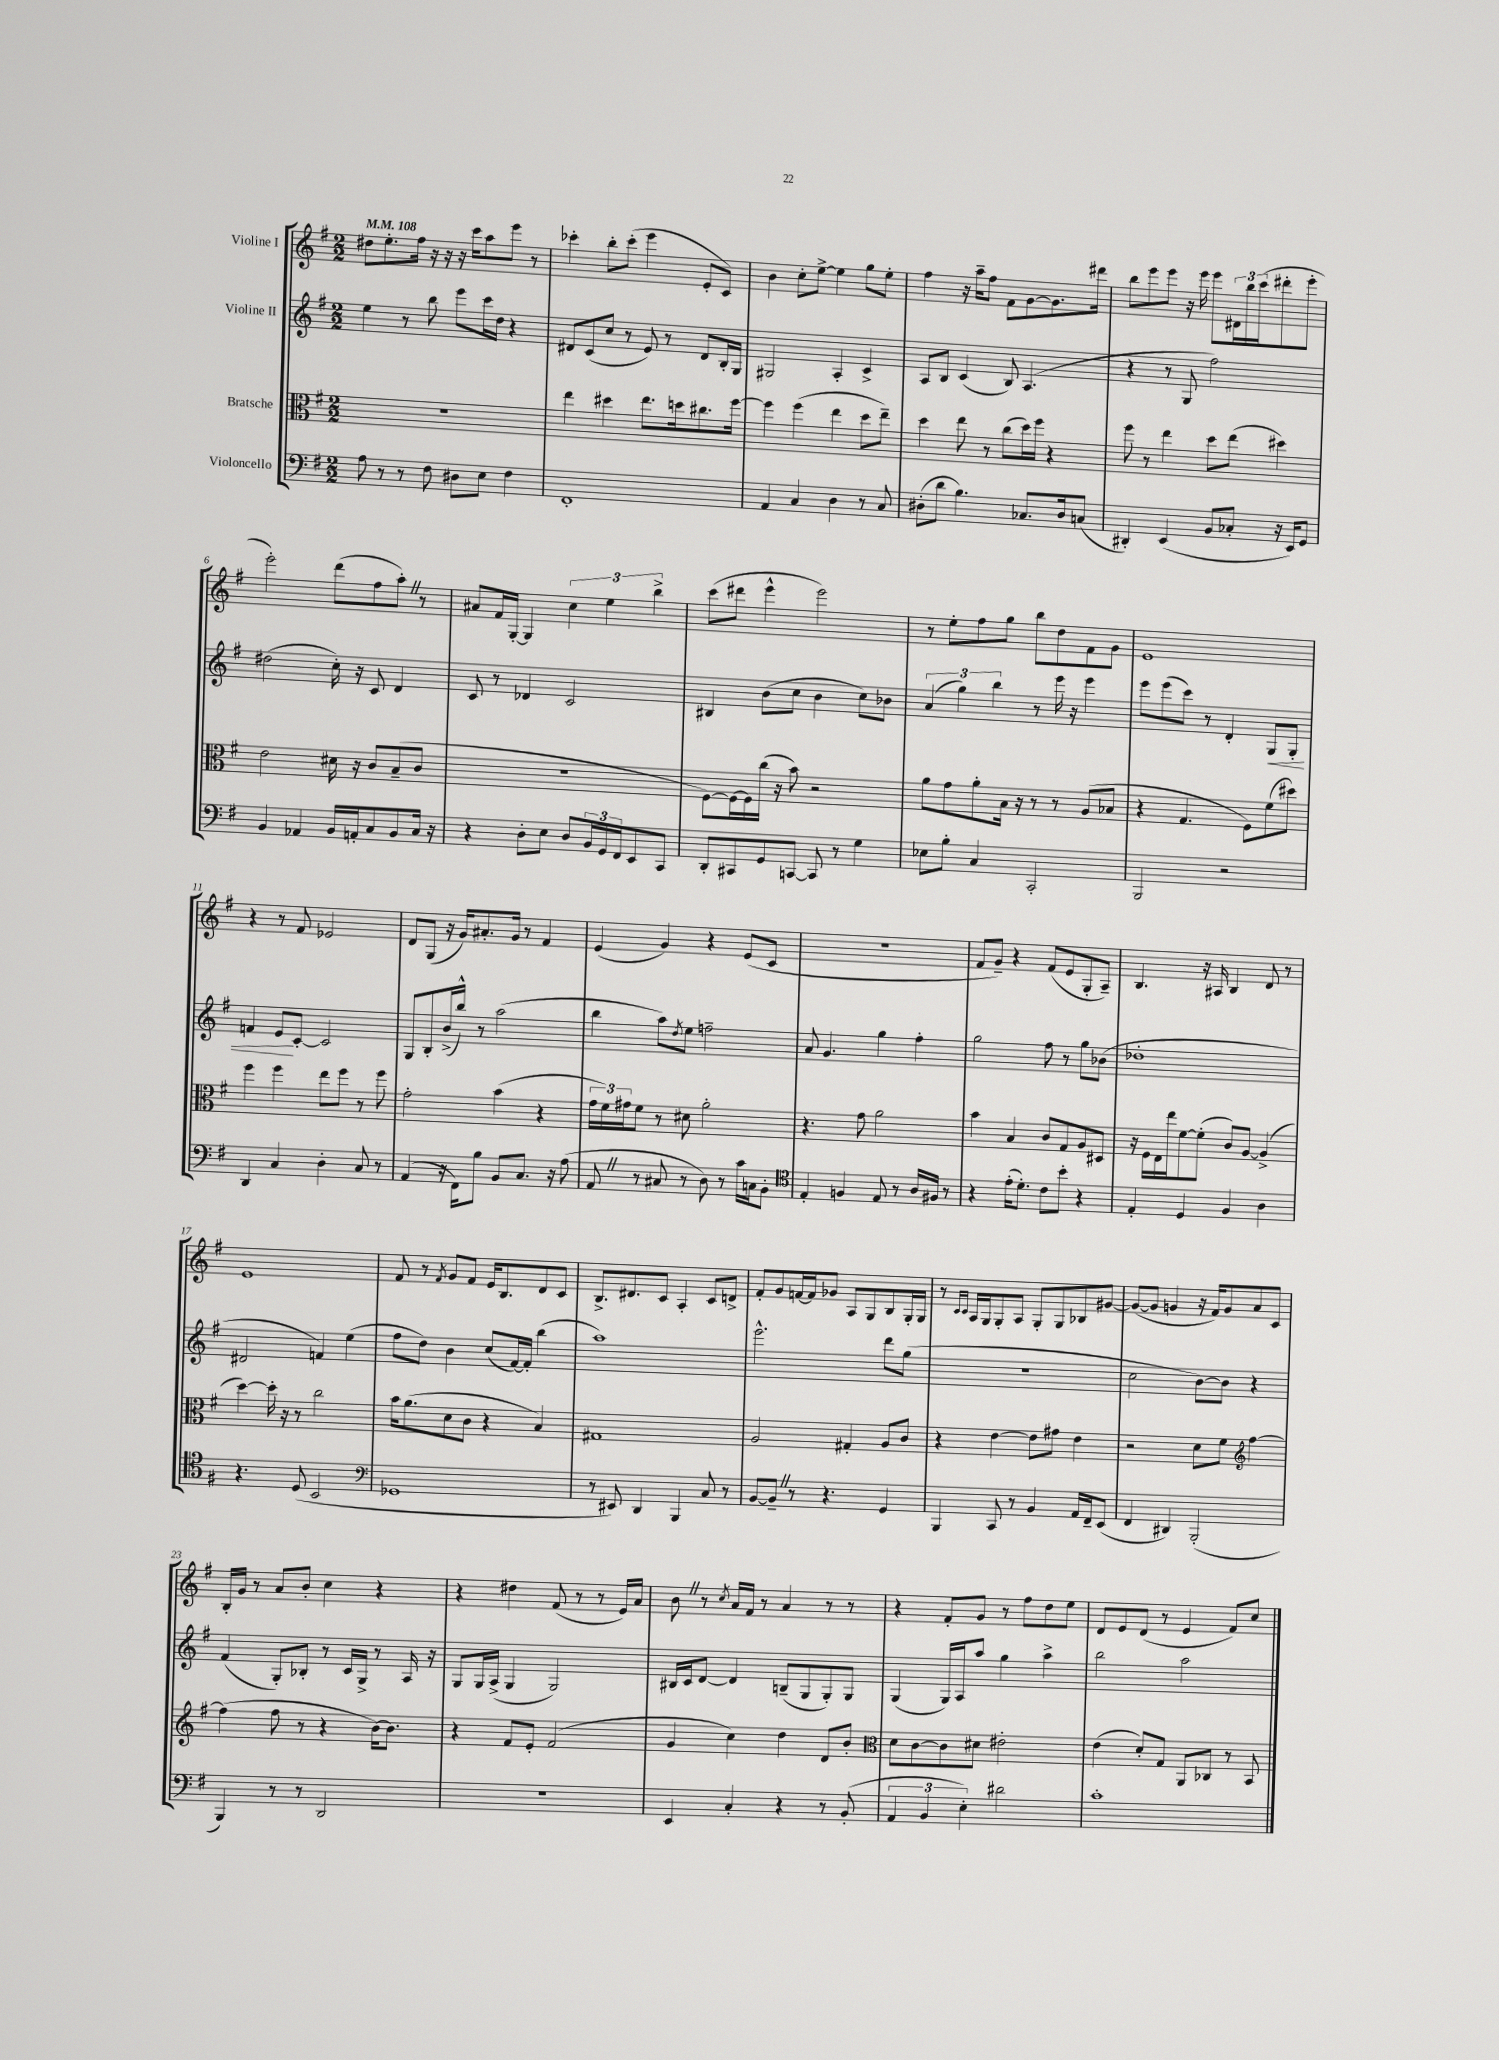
<<
\new StaffGroup <<
\new Staff = "s0" \with { instrumentName = "Violine I" } {
    \clef treble \key g \major \numericTimeSignature \time 2/2 \tempo 4 = 108
    dis''8 e''8.-. fis''16 r16 r16 r16 c'''16 a''8 e'''8 r8 |
    ces'''4-. b''8-. ces'''8-.( e'''4 e'8-. c'8) |
    b'4 c''8-. e''8~-> e''4 g''8 e''8-. |
    fis''4 r16 a''16-- fis''8 fis'8 g'8~ g'8. dis'''16 |
    b''8 e'''8 e'''8 r16 e'''16 e'''8 \tuplet 3/2 { dis'16 b''16 c'''16( } dis'''8-. e'''8-. |
    e'''2-.) d'''8( fis''8 a''8-.) \once \override BreathingSign.text = \markup { \musicglyph "scripts.caesura.straight" } \breathe r8 |
    ais'8 fis'16 g16~-. g4 \tuplet 3/2 { c''4 e''4 b''4-> } |
    c'''8( dis'''8 e'''4-^ e'''2) |
    r8 e''8-. fis''8 g''8 b''8 d''8 fis'8 g'8 |
    e'1 |
    r4 r8 fis'8 ees'2 |
    d'8 g8( r16 g'16) ais'8.-. g'16 r8 fis'4 |
    e'4( g'4) r4 e'8( c'8 |
    R1 |
    fis'8 g'8--) r4 fis'8( e'8 g8-. a8--) |
    b4. r16 ais16 b4 d'8 r8 |
    e'1 |
    fis'8 r8 \acciaccatura { fis'8 } g'8 fis'8 e'16 b8. d'8 c'8 |
    b8.-> dis'8. c'8 a4-. c'8 d'8-> |
    fis'8-. g'8 f'16~ f'16 ges'8 a8 g8 b8 g16-. g16 |
    r8 \grace { c'16 c'16 } a16 g16 g8-. a8 g8-. g8 bes8 gis'8~ |
    gis'8~( gis'8 g'4 r16 fis'16) g'8 a'8 c'8 |
    b16-. g'16 r8 a'8 b'8-. c''4 r4 |
    r4 dis''4 fis'8( r8 r8 e'16) a'16 |
    b'8 \once \override BreathingSign.text = \markup { \musicglyph "scripts.caesura.straight" } \breathe r8 \acciaccatura { c''8 } a'16 fis'16 r8 a'4 r8 r8 |
    r4 fis'8-. g'8 r8 fis''8 d''8 e''8 |
    d'8 e'8 d'8( r8 e'4 fis'8) c''8 \bar "|." |
}
\new Staff = "s1" \with { instrumentName = "Violine II" } {
    \clef treble \key g \major \numericTimeSignature \time 2/2
    e''4 r8 b''8 e'''8 c'''16 d''16 r4 |
    dis'8 c'8( c''8 r8 e'8) r8 dis'8 b16-. g16 |
    gis2 a4-. c'4-> |
    a8 b8 c'4( b8) a4.( |
    r4 r8 g8 fis''2) |
    dis''2( c''16-.) r16 c'8 d'4 |
    c'8 r8 des'4 c'2 |
    bis4 b'8( c''8 b'4 c''8) bes'8 |
    \tuplet 3/2 { a'4( g''4) b''4 } r8 e'''16 r16 e'''4 |
    e'''8 e'''8( c'''8) r8 d'4-. g8\< g8-. |
    f'4 e'8\! c'8~-. c'2 |
    g8 b8-. b'16->( b''16-^) r8 a''2( |
    b''4 a''8) \acciaccatura { d''8 } e''8 f''2-- |
    a'8 g'4. g''4 fis''4-. |
    g''2 fis''8 r8 g''8 bes'8( |
    des''1-. |
    dis'2 f'4) e''4( |
    fis''8 d''8) b'4 c''8( fis'16~) fis'16-. b''4( |
    a''1) |
    e'''2.-^ d'''8 g''8( |
    R1 |
    c''2 b'8~) b'8 r4 |
    fis'4( g8-.) bes8-. r8 c'16 g16-> r8 a16 r16 |
    g8 g16 a16->( g4 g2) |
    bis16 c'16 d'8~ d'4 b8--( g8 g8-.) g8 |
    g4( g16) a16 a''8 g''4 a''4-> |
    b''2 a''2 \bar "|." |
}
\new Staff = "s2" \with { instrumentName = "Bratsche" } {
    \clef alto \key g \major \numericTimeSignature \time 2/2
    R1 |
    e''4 dis''4 e''8. d''16 cis''8. fis''16~ |
    fis''4 fis''4( e''4 d''8 e''8--) |
    d''4 e''8 r8 c''8( d''16) fis''16 r4 |
    fis''8 r8 e''4 d''8 e''8( dis''4) |
    e'2 dis'16 r16 c'8 b8--( c'8 |
    R1 |
    fis8~) fis16~ fis16 c''16( r16 b'8) r2 |
    a'8 g'8 a'8-. b16 r16 r8 r8 a8( bes8 |
    r4 g4. fis8) fis'8( dis''8) |
    fis''4 fis''4 e''8 fis''8 r8 fis''8 |
    g'2-. b'4( r4 |
    \tuplet 3/2 { g'16 fis'16) gis'16 } fis'8 r8 dis'8 a'2-. |
    r4. g'8 a'2 |
    b'4 b4 c'8 g8 a8 dis8 |
    r16 fis16 e16 e''16 fis'8~ fis'8-.( c'8) a8~ a4->( |
    d''4~) d''16-. r16 r8 c''2 |
    b'16 a'8.( d'8 c'8 r4 b4) |
    gis1 |
    a2 gis4-. a8 c'8 |
    r4 e'4~ e'8 gis'8 e'4 |
    r2 d'8 fis'8 \clef treble fis''4~ |
    fis''4( fis''8 r8 r4 b'16~) b'8. |
    r4 fis'8 e'8-. fis'2( |
    g'4 c''4) d''4 d'8 b'8-. |
    \clef alto d'8 c'8~ c'8 dis'8 eis'2-. |
    e'4( d'8-.) g8 a,8 ces8 r8 b,8 \bar "|." |
}
\new Staff = "s3" \with { instrumentName = "Violoncello" } {
    \clef bass \key g \major \numericTimeSignature \time 2/2
    a8 r8 r8 fis8 dis8 e8 fis4 |
    fis,1-. |
    a,4 c4 d4 r8 c8 |
    dis8-.( d'8 b4.) ces8. dis16 c8( |
    dis,4-.) e,4( b,8 ces8-. r16 e,16) g,8 |
    b,4 aes,4 b,16 a,16-. c8 b,8 c16 r16 |
    r4 d8-. e8 d8 \tuplet 3/2 { b,16 g,16 fis,16 } e,8 c,8 |
    d,8-. cis,8 g,8 c,8~ c,8 r8 g4 |
    ees8 b8-. c4 c,2-. |
    b,,2 r2 |
    d,4 c4 d4-. c8 r8 |
    a,4( r16 fis,16) b8 b,8 c8. r16 a8( |
    a,8 \once \override BreathingSign.text = \markup { \musicglyph "scripts.caesura.straight" } \breathe r8 cis8 r8 d8) r8 c'16 c16 b,8-. |
    \clef tenor e4-. f4 e8 r8 a16 fis16 r8 |
    r4 e'16-.( d'8.-.) c'8 b'8-. r4 |
    e4-. d4 fis4 a4 |
    r4. d8( b,2 |
    \clef bass ges,1 |
    r8 eis,8) d,4 b,,4 c8 r8 |
    b,8~ b,8-- \once \override BreathingSign.text = \markup { \musicglyph "scripts.caesura.straight" } \breathe r8 r4. g,4 |
    b,,4 c,8 r8 b,4 a,16 fis,16-- e,8( |
    fis,4 dis,4) b,,2-.( |
    b,,4) r8 r8 d,2 |
    r1 |
    e,4 c4-. r4 r8 b,8-.( |
    \tuplet 3/2 { a,4 b,4 e4-.) } dis'2 |
    c'1-. \bar "|." |
}
>>
>>
